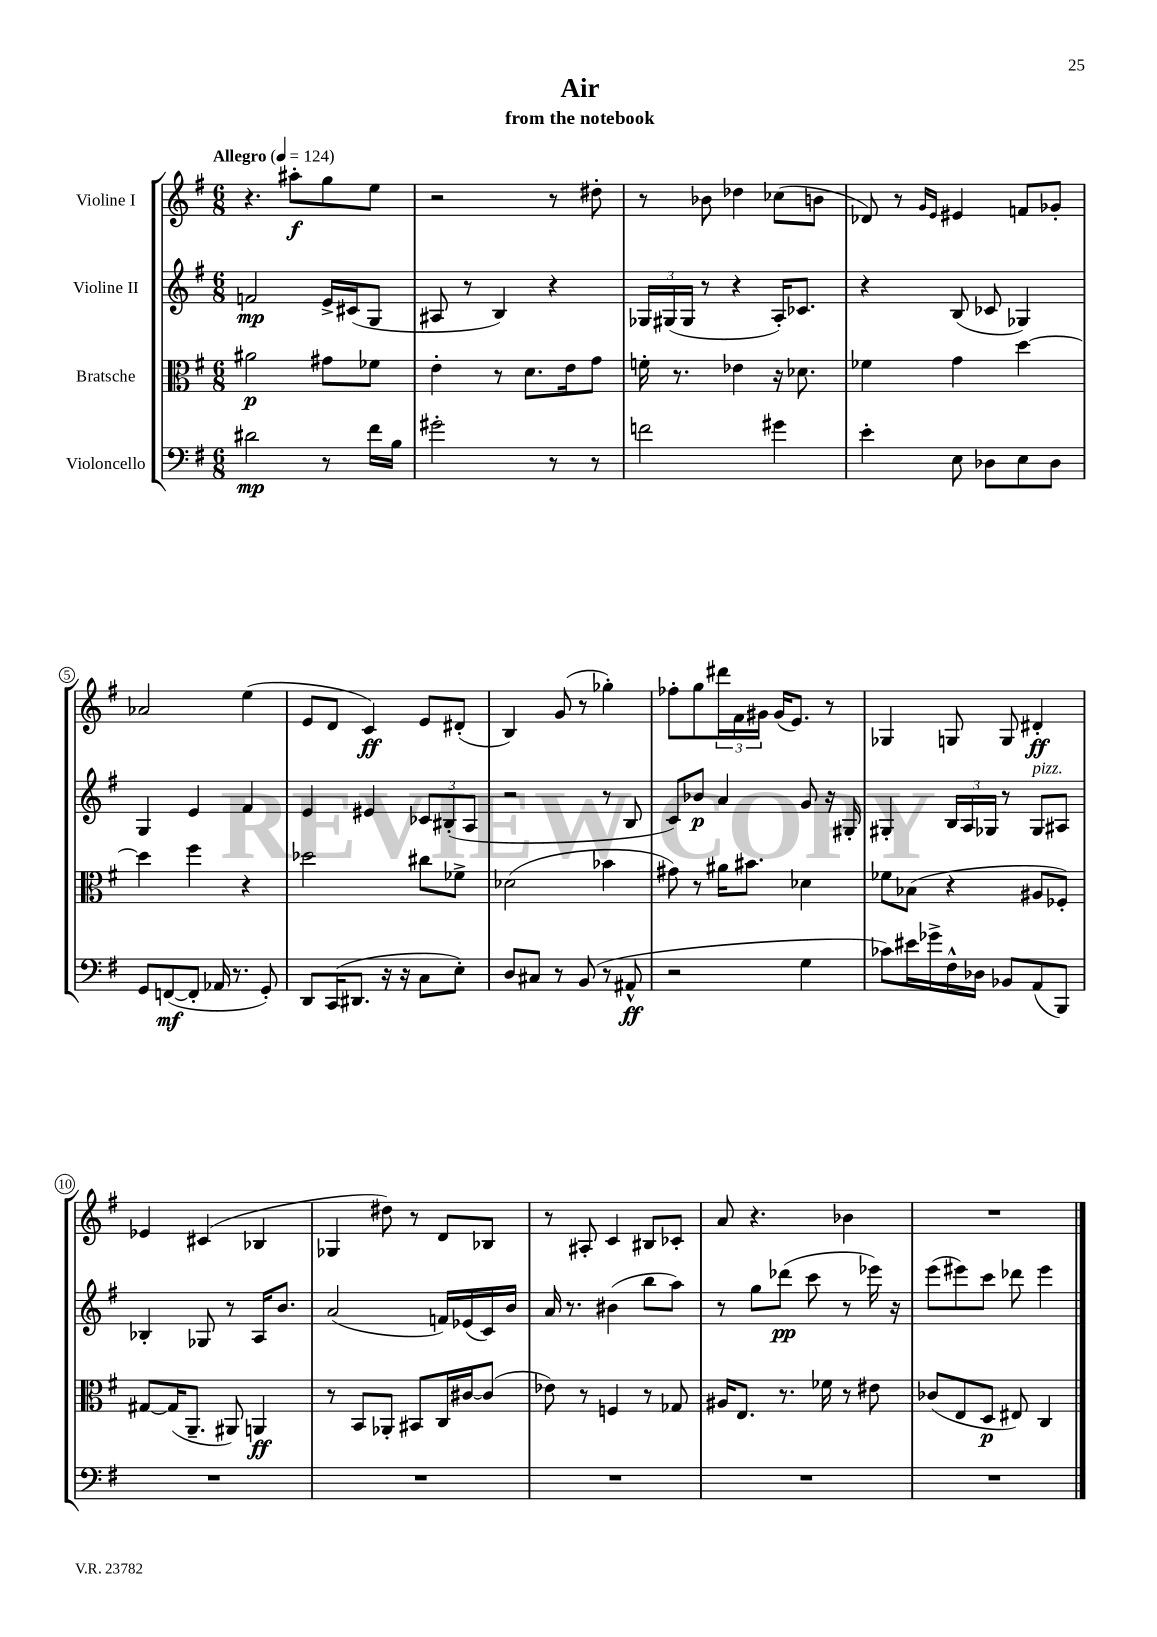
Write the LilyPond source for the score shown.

\header { title = "Air" subtitle = "from the notebook" }
<<
\new StaffGroup <<
\new Staff = "s0" \with { instrumentName = "Violine I" } {
    \clef treble \key g \major \numericTimeSignature \time 6/8 \tempo "Allegro" 4 = 124
    r4. ais''8-.\f g''8 e''8 |
    r2 r8 dis''8-. |
    r8 bes'8 des''4 ces''8( b'8 |
    des'8) r8 \grace { g'16 e'16 } eis'4 f'8 ges'8-. |
    aes'2 e''4( |
    e'8 d'8 c'4\ff) e'8 dis'8-.( |
    b4) g'8( r8 ges''4-.) |
    fes''8-. g''8 \tuplet 3/2 { dis'''16 fis'16 gis'16 } gis'16( e'8.) r8 |
    ges4 g8 g8 dis'4-.\ff |
    ees'4 cis'4( bes4 |
    ges4 dis''8) r8 d'8 bes8 |
    r8 ais8-. c'4 bis8 ces'8-. |
    a'8 r4. bes'4 |
    R2. \bar "|." |
}
\new Staff = "s1" \with { instrumentName = "Violine II" } {
    \clef treble \key g \major \numericTimeSignature \time 6/8
    f'2\mp e'16-> cis'16( g8 |
    ais8 r8 b4) r4 |
    \tuplet 3/2 { ges16 gis16( gis16 } r8 r4 a16-.) ces'8. |
    r4 b8( ces'8 ges4) |
    g4 e'4 fis'4 |
    e'4 eis'4 \tuplet 3/2 { ces'8 bis8-.( a8 } |
    r2 r8 b8 |
    c'8) bes'8\p a'4 g'8 r16 gis16-. |
    gis4-. \tuplet 3/2 { b16 a16 ges16 } r8 ges8^\markup { \italic "pizz." } ais8 |
    bes4-. ges8 r8 a16 b'8. |
    a'2( f'16) ees'16( c'16) b'16 |
    a'16 r8. bis'4( b''8 a''8) |
    r8 g''8 des'''8\pp( c'''8 r8 ees'''16) r16 |
    e'''8( eis'''8) c'''8 des'''8 eis'''4 \bar "|." |
}
\new Staff = "s2" \with { instrumentName = "Bratsche" } {
    \clef alto \key g \major \numericTimeSignature \time 6/8
    ais'2\p gis'8 fes'8 |
    e'4-. r8 d'8. e'16 g'8 |
    f'16-. r8. ees'4 r16 des'8. |
    fes'4 g'4 d''4~ |
    d''4 fis''4 r4 |
    des''2 cis''8 fes'8-> |
    des'2( bes'4 |
    gis'8) r8 ais'16 bis'8. des'4 |
    fes'8 bes8( r4 ais8 fes8-.) |
    gis8~ gis16( a,8.-- ais,8) a,4\ff |
    r8 b,8 aes,8-. bis,8 c16 cis'16~ cis'8( |
    ees'8) r8 f4 r8 ges8 |
    ais16 e8. r8. fes'16 r8 eis'8 |
    ces'8( e8 d8\p eis8) c4 \bar "|." |
}
\new Staff = "s3" \with { instrumentName = "Violoncello" } {
    \clef bass \key g \major \numericTimeSignature \time 6/8
    dis'2\mp r8 fis'16 b16 |
    gis'2-. r8 r8 |
    f'2 gis'4 |
    e'4-. e8 des8 e8 des8 |
    g,8 f,8~\mf( f,8-. aes,16 r8. g,8-.) |
    d,8 c,16( dis,8. r16 r16 c8 e8-.) |
    d8 cis8 r8 b,8( r8 ais,8-^\ff |
    r2 g4 |
    ces'8) eis'16 ges'16-> fis16-^ des16 bes,8 a,8( b,,8) |
    R2. |
    R2. |
    R2. |
    R2. |
    R2. \bar "|." |
}
>>
>>
\layout { \context { \Score \override BarNumber.stencil = #(make-stencil-circler 0.1 0.3 ly:text-interface::print) } }
